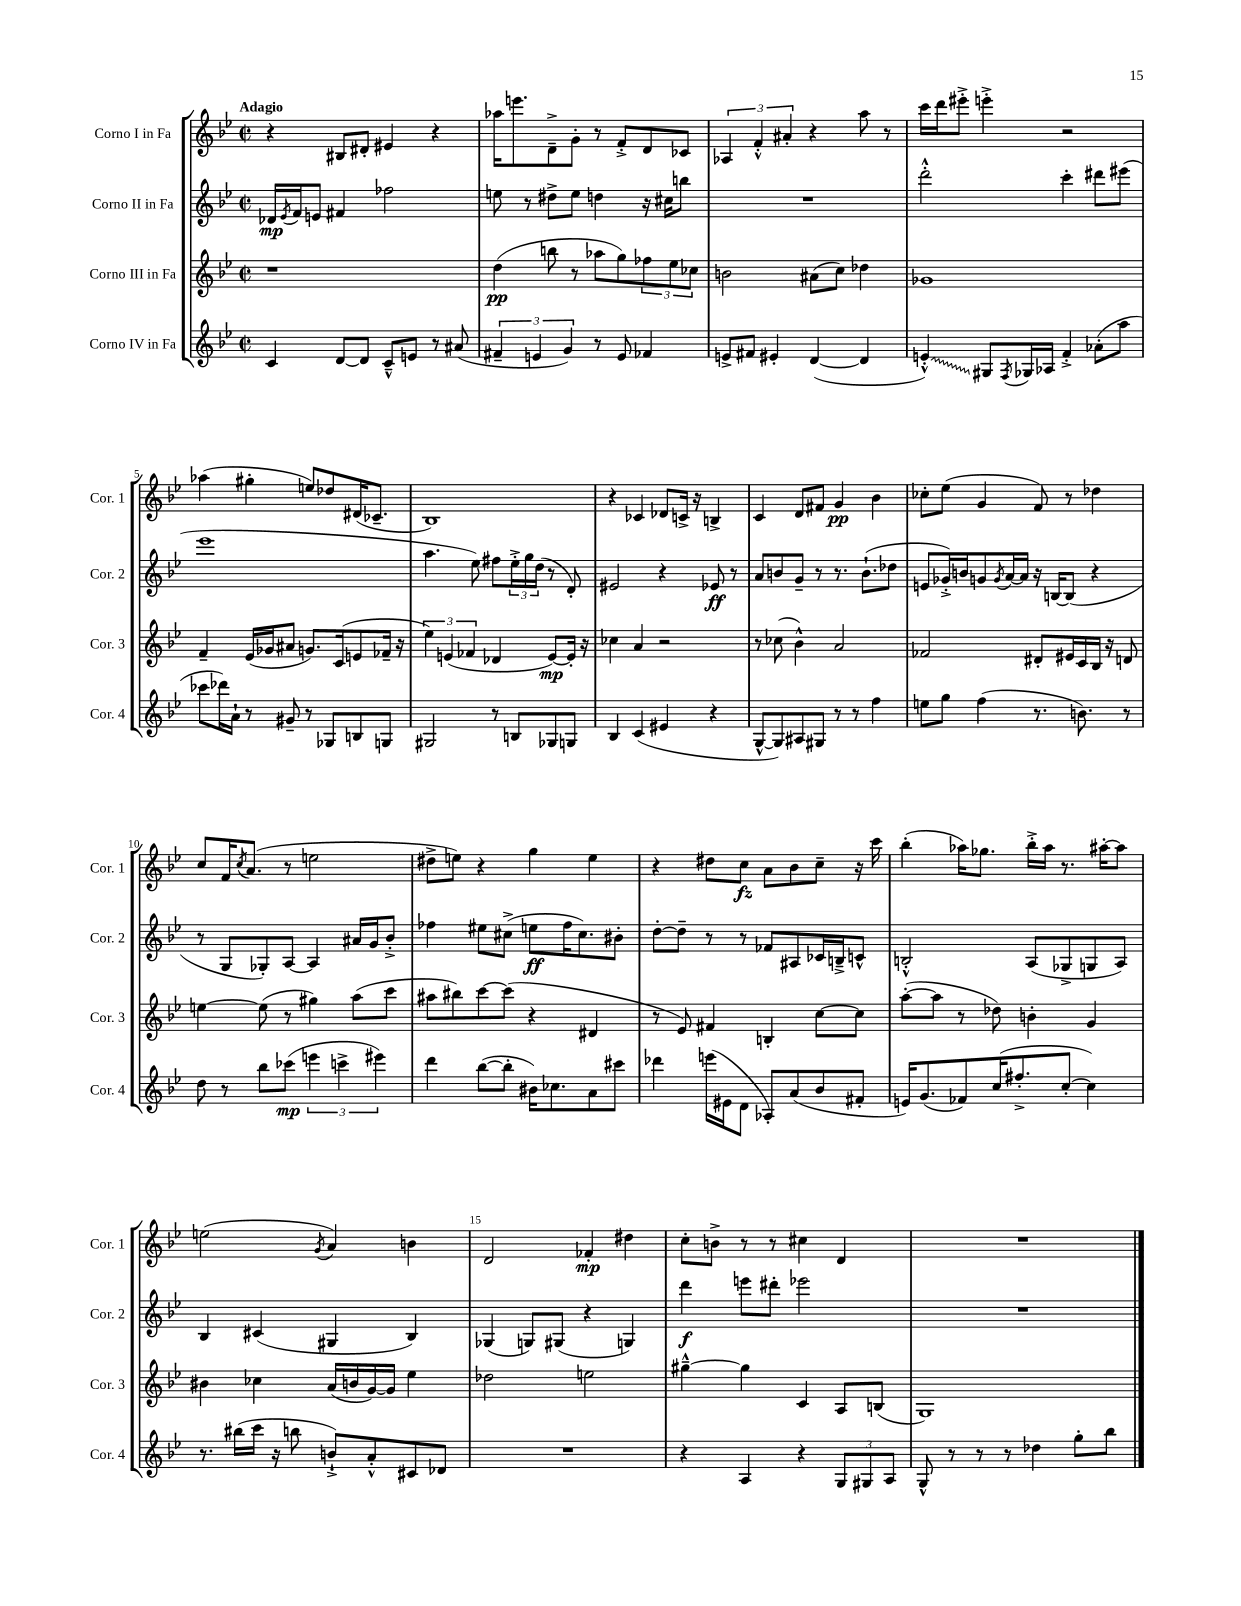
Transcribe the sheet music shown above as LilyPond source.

<<
\new StaffGroup <<
\new Staff = "s0" \with { instrumentName = "Corno I in Fa" shortInstrumentName = "Cor. 1" } {
    \clef treble \key bes \major \defaultTimeSignature \time 2/2 \tempo "Adagio"
    r4 bis8 dis'8-. eis'4 r4 |
    aes''16 e'''8. d'8---> g'8-. r8 f'8-.-> d'8 ces'8 |
    \tuplet 3/2 { aes4 f'4-.-^ ais'4-. } r4 a''8 r8 |
    c'''16 d'''16 eis'''8-.-> e'''4-.-> r2 |
    aes''4( gis''4-. e''8) des''8 dis'16( ces'8.-- |
    bes1) |
    r4 ces'4 des'8 c'16-> r16 b4-> |
    c'4 d'8 fis'8 g'4\pp bes'4 |
    ces''8-. ees''8( g'4 f'8) r8 des''4 |
    c''8 f'16 \acciaccatura { c''8 } a'8.( r8 e''2 |
    dis''8-> e''8) r4 g''4 e''4 |
    r4 dis''8 c''8\fz a'8 bes'8 c''8-- r16 c'''16 |
    bes''4-.( aes''16) ges''8. bes''16-.-> aes''16 r8. ais''16~-. ais''8 |
    e''2( \acciaccatura { g'8 } a'4) b'4 |
    d'2 fes'4-.\mp dis''4 |
    c''8-. b'8-> r8 r8 cis''4 d'4 |
    R1 \bar "|." |
}
\new Staff = "s1" \with { instrumentName = "Corno II in Fa" shortInstrumentName = "Cor. 2" } {
    \clef treble \key bes \major \defaultTimeSignature \time 2/2
    des'16\mp \acciaccatura { ees'8 } f'16 e'8 fis'4 fes''2 |
    e''8 r8 dis''8-> e''8 d''4 r16 cis''16 b''8 |
    R1 |
    d'''2-.-^ c'''4-. dis'''8 eis'''8( |
    ees'''1 |
    a''4. ees''8) fis''8 \tuplet 3/2 { ees''16-.-> g''16 d''16( } r8 d'8-.) |
    eis'2 r4 ees'8\ff r8 |
    a'8 b'8 g'8-- r8 r8. b'8.-!( des''8 |
    e'8 ges'16-.->) b'16 g'8 \acciaccatura { g'8 } a'16~ a'16 r16 b16~ b8( r4 |
    r8 g8 ges8-.) a8~ a4 ais'16 g'16 bes'8-.-> |
    fes''4 eis''8 cis''8->( e''8\ff fes''16 cis''8.) bis'8-. |
    d''8~-. d''8-- r8 r8 fes'8 ais8 ces'16 b16---> c'8-^ |
    b2-.-^ a8( ges8-> g8 a8) |
    bes4 cis'4( gis4 bes4) |
    ges4( g8) gis8( r4 g4) |
    d'''4\f e'''8 dis'''8-. ees'''2 |
    R1 \bar "|." |
}
\new Staff = "s2" \with { instrumentName = "Corno III in Fa" shortInstrumentName = "Cor. 3" } {
    \clef treble \key bes \major \defaultTimeSignature \time 2/2
    r1 |
    d''4\pp( b''8 r8 aes''8 g''8) \tuplet 3/2 { fes''8 ees''8 ces''8 } |
    b'2 ais'8( c''8) des''4 |
    ges'1 |
    f'4-- ees'16( ges'16 ais'8 g'8.) c'16( e'8 fes'16-- r16 |
    \tuplet 3/2 { ees''4) e'4( fes'4 } des'4 e'8~\mp) e'16-. r16 |
    ces''4 a'4 r2 |
    r8 ces''8( bes'4-^) a'2 |
    fes'2 dis'8-. eis'16 c'16 bes16 r16 d'8 |
    e''4~ e''8( r8 gis''4) a''8( c'''8 |
    ais''8 bis''8) c'''8~ c'''8( r4 dis'4 |
    r8 ees'8) fis'4 b4-. c''8~ c''8 |
    a''8~-.( a''8 r8 des''8) b'4-. g'4 |
    bis'4 ces''4 a'16( b'16 g'16~) g'16 ees''4 |
    des''2 e''2 |
    gis''4~---^ gis''4 c'4 a8 b8( |
    g1) \bar "|." |
}
\new Staff = "s3" \with { instrumentName = "Corno IV in Fa" shortInstrumentName = "Cor. 4" } {
    \clef treble \key bes \major \defaultTimeSignature \time 2/2
    c'4 d'8~ d'8 c'8---^ e'8 r8 ais'8( |
    \tuplet 3/2 { fis'4-- e'4 g'4) } r8 e'8 fes'4 |
    e'8-> fis'8 eis'4-. d'4~( d'4 |
    \once \override Glissando.style = #'zigzag e'4-.-^\glissando) gis8 \acciaccatura { f8 } ges16 aes16 f'4-.-> aes'8-.( a''8 |
    ces'''8 des'''16) a'16-! r8 gis'8-- r8 ges8 b8 g8 |
    gis2 r8 b8 ges8 g8 |
    bes4 c'4( eis'4 r4 |
    g8~-^ g8) ais8 gis8 r8 r8 f''4 |
    e''8 g''8 f''4( r8. b'8.) r8 |
    d''8 r8 bes''8 ces'''8\mp( \tuplet 3/2 { e'''4 c'''4-> eis'''4) } |
    d'''4 bes''8~( bes''8-. bis'16) ces''8. a'8 cis'''8 |
    des'''4 e'''16( eis'16 d'8 aes8-.) a'8( bes'8 fis'8-. |
    e'16) g'8.( fes'8) c''16( fis''8.-.-> c''8~-. c''4) |
    r8. bis''16( c'''16 r16 b''8 b'8-!->) a'8-.-^ cis'8 des'8 |
    R1 |
    r4 a4 r4 \tuplet 3/2 { g8 gis8 a8 } |
    g8-^ r8 r8 r8 des''4 g''8-. bes''8 \bar "|." |
}
>>
>>
\layout { \context { \Score \override BarNumber.break-visibility = ##(#f #t #t) barNumberVisibility = #(every-nth-bar-number-visible 5) } }
